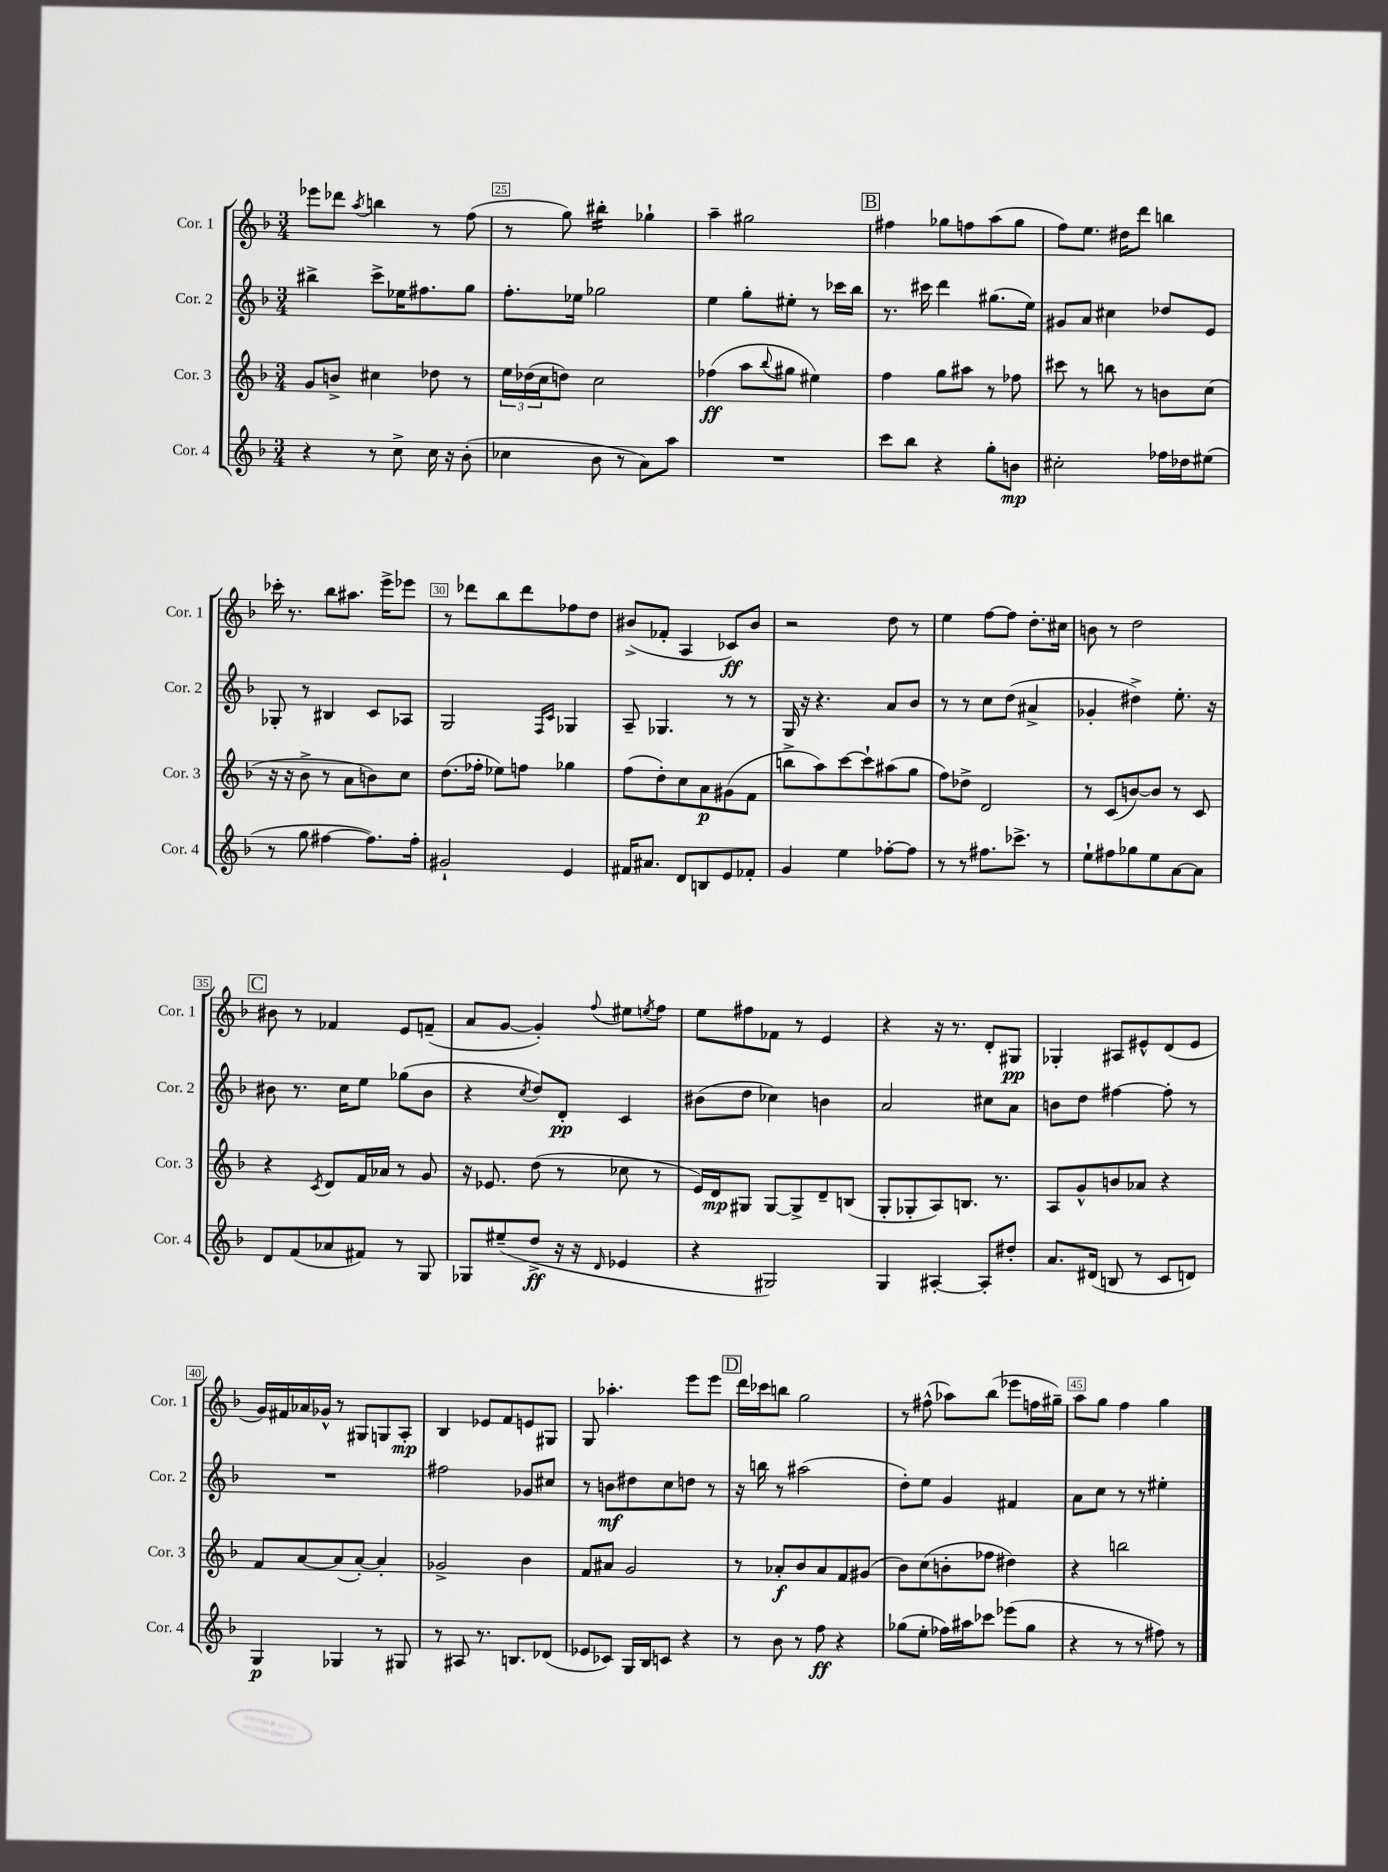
<<
\new StaffGroup <<
\new Staff = "s0" \with { instrumentName = "Cor. 1" shortInstrumentName = "Cor. 1" } {
    \clef treble \key f \major \numericTimeSignature \time 3/4
    ees'''8 des'''8 \acciaccatura { a''8 } b''4 r8 f''8( |
    r8 g''8) bis''4:16-. ges''4-! |
    a''4-- gis''2 |
    \mark \markup { \box "B" } fis''4 ges''8 f''8 a''8( ges''8 |
    f''8) e''8. dis''16 d'''8 b''4 |
    ces'''16-. r8. bes''8 ais''8. e'''16-> ees'''8 |
    r8 des'''8 bes''8 des'''8 fes''8 d''8 |
    bis'8->( fes'8-. a4 ces'8\ff) bis'8 |
    r2 d''8 r8 |
    e''4 f''8~ f''8 d''8.-. cis''16 |
    b'8 r8 d''2 |
    \mark \markup { \box "C" } bis'8 r8 fes'4 e'8 f'8--( |
    a'8 g'8~ g'4-.) \appoggiatura { f''8 } eis''8 \acciaccatura { e''8 } f''8 |
    e''8 fis''8 fes'8 r8 e'4 |
    r4 r16 r8. d'8-. gis8\pp |
    ges4-. ais8 eis'8-^ d'8( eis'8 |
    g'16) fis'16 aes'16 ges'16-^ r8 gis8 g8 a8-.\mp |
    bes4 ees'8 f'8 e'8 gis8 |
    g8 aes''4.-. e'''8 e'''8 |
    \mark \markup { \box "D" } d'''16 ces'''16 b''8 g''2 |
    r8 fis''8-^( aes''8) bes''8( ees'''8 f''16 gis''16--) |
    a''8 g''8 f''4 g''4 \bar "|." |
}
\new Staff = "s1" \with { instrumentName = "Cor. 2" shortInstrumentName = "Cor. 2" } {
    \clef treble \key f \major \numericTimeSignature \time 3/4
    bis''4-> c'''8-> ees''16 fis''8. g''8 |
    f''8.-. ees''16 ges''2 |
    e''4 g''8-. eis''8-. r8 ces'''16 bes''16 |
    \mark \markup { \box "B" } r8. cis'''16 d'''4 gis''8.( e''16) |
    gis'8 a'8 cis''4 des''8 e'8 |
    ges8-. r8 bis4 c'8 aes8 |
    g2 \grace { f16 c'16 } ges4 |
    a8-- ges4. r8 r8 |
    g16 r16 r4. a'8 bes'8 |
    r8 r8 c''8 d''8( ais'4-> |
    ges'4-. dis''4->) e''8.-. r16 |
    \mark \markup { \box "C" } bis'8 r8. c''16 e''8 ges''8( bis'8 |
    r4 \acciaccatura { c''8 } d''8) d'8-.\pp c'4 |
    bis'8( d''8 ces''4) b'4 |
    a'2 cis''8 a'8 |
    b'8 d''8 fis''4~ fis''8-. r8 |
    R2. |
    fis''2 ges'8 cis''8 |
    r8 b'8\mf dis''8 c''8 d''8 r8 |
    \mark \markup { \box "D" } r16 b''16 r8 ais''2( |
    d''8-.) e''8 g'4 fis'4 |
    a'8 c''8 r8 r8 eis''4-. \bar "|." |
}
\new Staff = "s2" \with { instrumentName = "Cor. 3" shortInstrumentName = "Cor. 3" } {
    \clef treble \key f \major \numericTimeSignature \time 3/4
    g'8 b'8-> cis''4 des''8 r8 |
    \tuplet 3/2 { e''16 des''16( c''16 } d''8) c''2 |
    fes''4\ff( a''8 \appoggiatura { bes''8 } gis''8 eis''4) |
    \mark \markup { \box "B" } f''4 g''8 ais''8 r8 fes''8 |
    cis'''8 r8 b''8 r8 b'8 c''8( |
    r16 r16 bes'8-> r8 a'8 b'8) c''8 |
    d''8.( fes''16-. ees''8) f''8 ges''4 |
    f''8( d''8-.) c''8 a'8\p gis'8( f'8 |
    b''8-> a''8) c'''8~ c'''8-! ais''8( g''8 |
    f''8) des''8-> d'2 |
    r8 c'8( b'8~) b'8 r8 c'8 |
    \mark \markup { \box "C" } r4 \acciaccatura { c'8 } d'8 f'16 aes'16 r8 g'8 |
    r16 ees'8. d''8( r8 ces''8 r8 |
    e'16) d'16\mp gis8 gis8~ gis8-> d'8-- b8( |
    g8-. ges8-. a8) b8. r8. |
    a8 g'8-^ b'8 aes'8 r4 |
    f'8 a'8~ a'8( a'8~-.) a'4-. |
    ges'2-> bes'4 |
    f'8 ais'8 g'2 |
    \mark \markup { \box "D" } r8 aes'8-.\f bes'8 aes'8 f'8 gis'8( |
    bes'8) c''8( b'8-. fes''8 dis''4) |
    r4 b''2 \bar "|." |
}
\new Staff = "s3" \with { instrumentName = "Cor. 4" shortInstrumentName = "Cor. 4" } {
    \clef treble \key f \major \numericTimeSignature \time 3/4
    r4 r8 c''8-> c''16 r16 bes'8-.( |
    ces''4 bes'8 r8 a'8) a''8 |
    R2. |
    \mark \markup { \box "B" } c'''8 bes''8 r4 g''8-. b'8\mp |
    cis''2-. fes''16 des''16 eis''8( |
    r8 g''8 fis''4~ fis''8.) fis''16-. |
    gis'2-! e'4 |
    fis'16 ais'8. d'8 b8 e'8 fes'8-. |
    g'4 e''4 fes''8~-. fes''8 |
    r8 r8 fis''8. ces'''8.-> r8 |
    e''8-! fis''8 ges''8 e''8 a'8~ a'8 |
    \mark \markup { \box "C" } d'8 f'8( aes'8 fis'8) r8 g8 |
    ges8 eis''8--( d''8->\ff r16 r16 \grace { d'16 } ees'4 |
    r4 gis2) |
    g4 ais4~-. ais8-. dis''8-. |
    a'8. dis'16( b8 r8 c'8 d'8) |
    g4\p ges4 r8 gis8 |
    r8 ais8 r8. b8. des'8( |
    ees'8 ces'8) g16 bes16 c'8 r4 |
    \mark \markup { \box "D" } r8 bes'8 r8 f''8\ff r4 |
    ges''8( e''8-. fes''16) ais''16 ces'''8 ees'''8( ges''8 |
    r4 r8 r8 fis''8) r8 \bar "|." |
}
>>
>>
\layout { \context { \Score currentBarNumber = #24 \override BarNumber.break-visibility = ##(#f #t #t) barNumberVisibility = #(every-nth-bar-number-visible 5) \override BarNumber.stencil = #(make-stencil-boxer 0.1 0.3 ly:text-interface::print) } }
